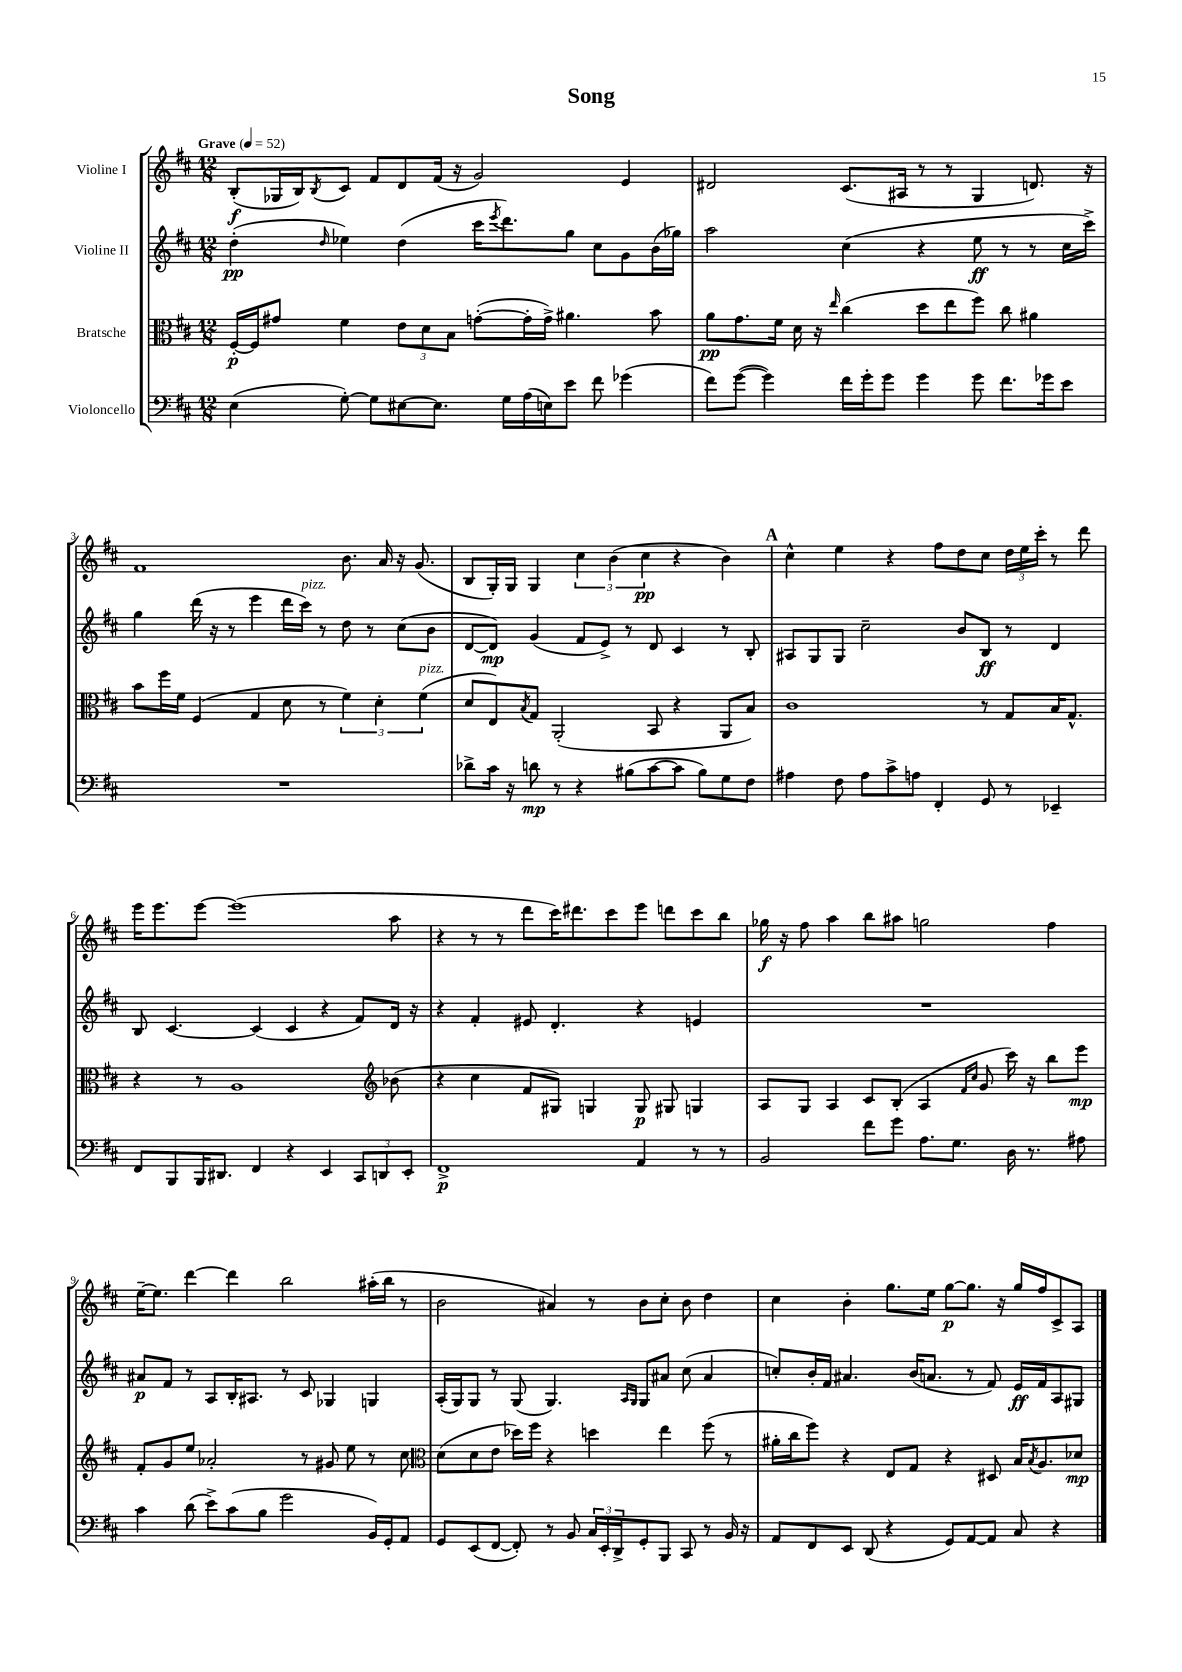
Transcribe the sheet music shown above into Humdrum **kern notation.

**kern	**kern	**kern	**kern
*staff4	*staff3	*staff2	*staff1
*clefF4	*clefC3	*clefG2	*clefG2
*k[f#c#]	*k[f#c#]	*k[f#c#]	*k[f#c#]
*M12/8	*M12/8	*M12/8	*M12/8
*MM52	*MM52	*MM52	*MM52
(4E	[16F#'	(4dd'	(8B'
.	16F#]	.	.
.	8g#	.	16G-
.	.	.	16B)
.	.	16qqdd	8qB
[8G')	4f#	4ee-)	8c#
8G]	.	.	8f#
[8E#	12e	(4dd	8d
.	12d	.	.
8.E#]	.	.	(16f#
.	12B	.	.
.	.	.	16r
.	([8g'	16ccc#	2g)
.	.	8qeee	.
16G	.	8.ddd)	.
(16A	16g']	.	.
16E)	16g^)	.	.
8e	4.a#	8gg	.
8f#	.	8cc#	.
(4g-	.	8g	4e
.	8b	(16b	.
.	.	16gg-)	.
=	=	=	=
8f#)	8a	2aa	2d#
([8g	8.g	.	.
4g])	.	.	.
.	16f#	.	.
.	16d	.	.
.	16r	.	.
.	16qqee	.	.
16f#	(4cc#	(4cc#	(8.c#
16g'	.	.	.
8g	.	.	.
.	.	.	16A#
4g	8dd	4r	8r
.	8ee	.	8r
8g	8ff#)	8ee	4G
8.f#	8cc#	8r	.
.	4a#	8r	8.d)
16g-	.	.	.
8e	.	16cc#	.
.	.	16ccc#^)	16r
=	=	=	=
1.r	8b	4gg	1f#
.	16ff#	.	.
.	16f#	.	.
.	(4F#	(16ddd	.
.	.	16r	.
.	.	8r	.
.	4G	4eee	.
.	8d	16ddd	.
.	.	16ccc#)	.
.	8r	8r	.
.	6f#)	8dd	8.b
.	.	8r	.
.	6d'	.	.
.	.	.	16a
.	.	(8cc#	16r
.	.	.	(8.g
.	(6f#	.	.
.	.	8b	.
=	=	=	=
8d-^	8d	[8d	8B
16c#	8E)	8d])	16G')
16r	.	.	16G
.	8qB	.	.
8d	8G	(4g	4G
8r	(2AA'	.	.
4r	.	8f#	6cc#
.	.	8e^)	.
.	.	.	(6b
(8B#	.	8r	.
.	.	.	6cc#
[8c#	8BB	8d	.
8c#]	4r	4c#	4r
8B#)	.	.	.
8G	8AA	8r	4b)
8F#	8B)	8B'	.
=	=	=	=
4A#	1c#	8A#	4cc#^^
.	.	8G	.
8F#	.	8G	4ee
8A#	.	2cc#~	.
8c#^	.	.	4r
8A	.	.	.
4FF#'	.	.	8ff#
.	.	8b	8dd
8GG	8r	8B	8cc#
8r	8G	8r	24dd
.	.	.	24ee
.	.	.	24ccc#'
4EE-~	16B	4d	8r
.	8.G^^	.	.
.	.	.	8ddd
=	=	=	=
8FF#	4r	8B	16eee
.	.	.	8.eee
8BBB	.	[4.c#	.
16BBB	8r	.	[8eee
8.DD#	.	.	.
.	1A	.	(1eee]
4FF#	.	(4c#]	.
4r	.	4c#	.
4EE	.	4r	.
12CC#	.	8f#)	.
12DD	.	.	.
*	*clefG2	*	*
.	(8b-	16d	8aa
12EE'	.	.	.
.	.	16r	.
=	=	=	=
1FF#^	4r	4r	4r
.	4cc#	4f#'	8r
.	.	.	8r
.	8f#	8e#	8ddd
.	8G#)	4.d'	16ccc#)
.	.	.	8.ddd#
.	4G	.	.
.	.	.	8ccc#
4AA	8G	4r	8eee
.	8G#	.	8ddd
8r	4G	4e	8ccc#
8r	.	.	8bb
=	=	=	=
2BB	8A	1.r	16gg-
.	.	.	16r
.	8G	.	8ff#
.	4A	.	4aa
8f#	8c#	.	8bb
8g	(8B'	.	8aa#
8.A	4A	.	2gg
8.G	.	.	.
.	16qqf#	.	.
.	16qqcc#	.	.
.	8g	.	.
16D	16ccc#)	.	.
8.r	16r	.	.
.	8bb	.	4ff#
8A#	8eee	.	.
=	=	=	=
4c#	8f#'	8a#	[16ee~
.	.	.	8.ee]
.	8g	8f#	.
(8d	8ee	8r	[4ddd
8e^)	2a-'	8A	.
(8c#	.	16B'	4ddd]
.	.	8.A#	.
8B	.	.	.
2g	.	8r	2bb
.	8r	8c#	.
.	8g#	4G-	.
.	8ee	.	.
16BB)	8r	4G	(16aa#'
16GG'	.	.	16bb
8AA	8cc#	.	8r
=	=	=	=
*	*clefC3	*	*
8GG	(8d	(16A'	2b
.	.	16G)	.
(8EE	8d	8G	.
[8FF#	8e	8r	.
8FF#'])	16dd-)	(8G	.
.	16ff#	.	.
8r	4r	4.G)	4a#)
8BB	.	.	.
24C#	4dd	.	8r
24EE'	.	.	.
24DD^	.	.	.
.	.	16qqA	.
.	.	16qqG	.
8GG'	.	8G	8b
8BBB	4ee	8a#	8cc#'
8CC#	.	(8cc#	8b
8r	(8ff#	4a#	4dd
16BB	8r	.	.
16r	.	.	.
=	=	=	=
8AA	16a#'	8cc')	4cc#
.	16cc#	.	.
8FF#	8ff#)	16b'	.
.	.	16f#	.
8EE	4r	4.a#	4b'
(8DD	.	.	.
4r	8E	.	8.gg
.	8G	(16b	.
.	.	8.a	16ee
8GG)	4r	.	[8gg
[8AA	.	8r	8.gg]
8AA]	8D#	8f#)	.
.	.	.	16r
8C#	16B	16e	16gg
.	8qB	.	.
.	8.A	16f#	16ff#
4r	.	8A	8c#^
.	8d-	8G#	8A
==	==	==	==
*-	*-	*-	*-
